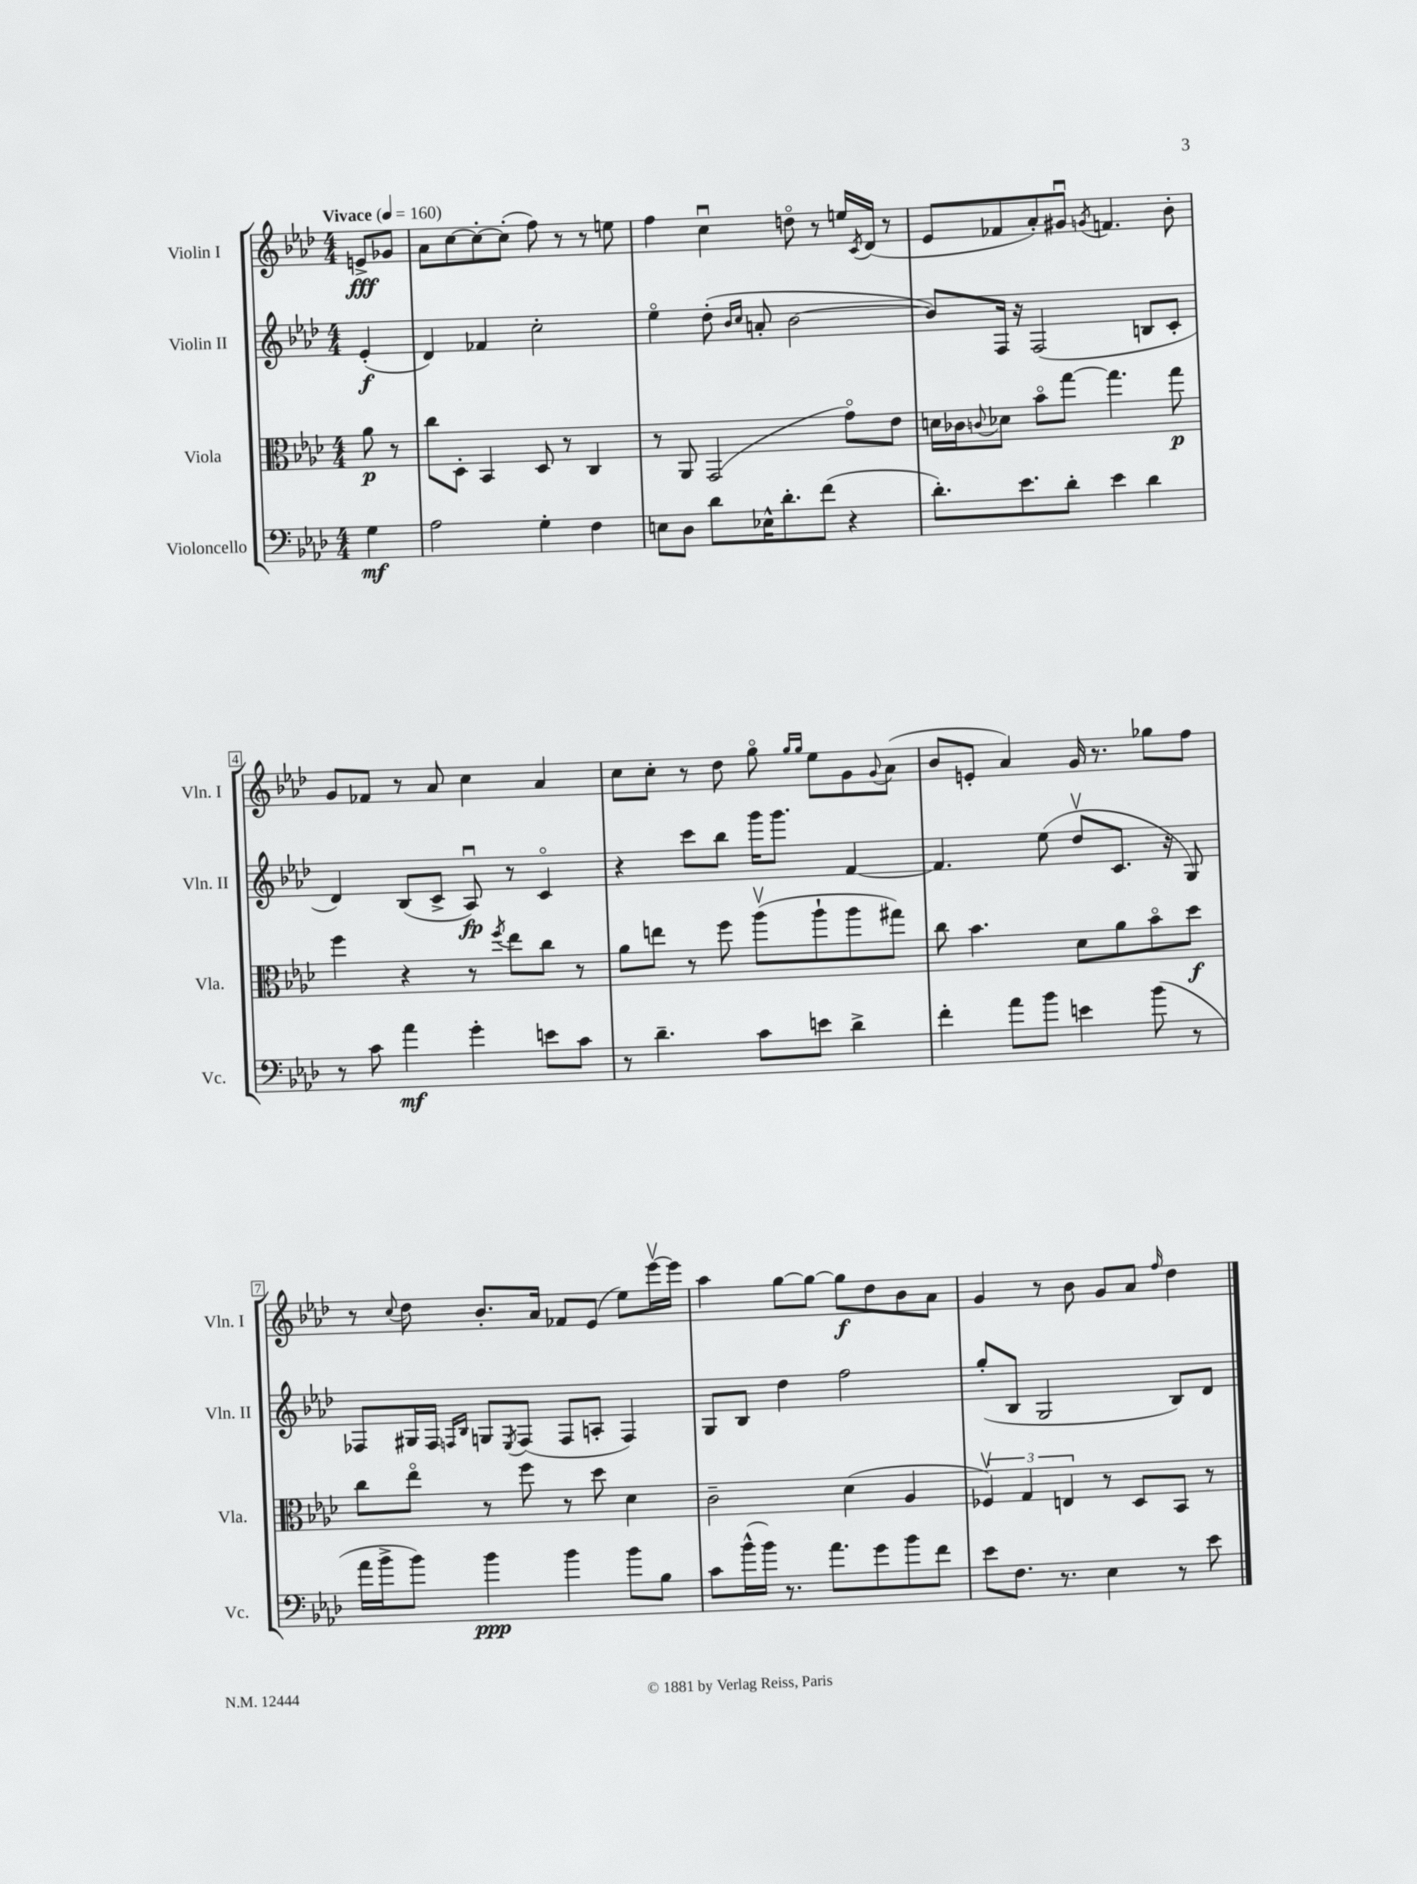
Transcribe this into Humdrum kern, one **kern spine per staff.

**kern	**kern	**kern	**kern
*staff4	*staff3	*staff2	*staff1
*clefF4	*clefC3	*clefG2	*clefG2
*k[b-e-a-d-]	*k[b-e-a-d-]	*k[b-e-a-d-]	*k[b-e-a-d-]
*M4/4	*M4/4	*M4/4	*M4/4
*MM160	*MM160	*MM160	*MM160
4G\	8a-\	(4e-'/	8e^/L
.	8r	.	8g-/J
=	=	=	=
2A-\	8cc\L	4d-/)	8a-\L
.	8D-'\J	.	[8cc\
.	4BB-/	4f-/	8cc'\_
.	.	.	(8cc'\]J
4G'\	8D-/	2cc'\	8ff\)
.	8r	.	8r
4F\	4C/	.	8r
.	.	.	8ee\
=	=	=	=
8E\L	8r	4ee-o\	4ff\
8D-\J	8AA-/	.	.
8d-\L	(2GG/	(8dd-'\	4ccu\
.	.	16qqb-/LL	.
.	.	16qqcc/JJ	.
16E-^^\K	.	8a'/	.
8.d-'\	.	.	.
.	.	[2b-\	8ddo\
(8f\J	.	.	8r
4r	8go\L)	.	16ee/LL
.	.	.	8qc/
.	.	.	(16d-/JJ
.	8e-\J	.	8r
=	=	=	=
8.d-'\L)	16d\LL	8b-/]L)	8e-/L
.	16c-\J	.	.
.	8qqc/	.	.
.	8d-\J	16F/Jk	8f-/
8.e-\	.	16r	.
.	8b-o\L	(2F/	8a-'/)
8d-'\J	[8gg\J	.	8g#u/J
.	.	.	8qg/
4e-\	4.gg\]	.	4.f/
4d-\	.	8B/L	.
.	8gg\	8c'/J	8b-'\
=	=	=	=
8r	4ff\	4d-/)	8g/L
8c\	.	.	8f-/J
4a-\	4r	(8B-/L	8r
.	.	8c^/J	8a-/
4g'\	8r	8A-u/)	4cc\
.	8qff/	.	.
.	8ee-\L	8r	.
8e\L	8cc\J	4co/	4a-/
8c\J	8r	.	.
=	=	=	=
8r	8a-\L	4r	8cc\L
4.d-~\	8ee\J	.	8cc'\J
.	8r	8ccc\L	8r
.	8ff\	8bb-\J	8dd-\
8c\L	(8aa-v\L	16ggg\LK	8ggo\
.	.	8.ggg\J	.
.	.	.	16qqgg/LL
.	.	.	16qqgg/JJ
8e\J	8aa-`\	.	8ee-\L
4d-^\	8aa-\	[4f/	8g\
.	.	.	8qqg/
.	8gg#\J)	.	(8a-\J
=	=	=	=
4f'\	8cc\	4.f/]	8b-/L
.	4.b-\	.	8e'/J
8a-\L	.	.	4a-/)
8b-\J	.	(8ee-\	.
4e\	8d-\L	8dd-v/L	16g/
.	.	.	8.r
.	8a-\	8.c/J	.
(8b-\	8b-o\	.	8gg-\L
.	.	16r	.
8r	8dd-\J	8G/)	8ff\J
=	=	=	=
16a-\LL	8cc\L	8F-/L	8r
16b-^\J	.	.	.
.	.	.	8qqcc/
8b-\J)	8ee-o\J	16G#/L	8dd-\
.	.	16F-/JJ	.
.	.	16qqF/LL	.
.	.	16qqB-/JJ	.
4b-\	8r	8G/L	8.b-'/L
.	.	8qE-/	.
.	8ff\	(8F/J	.
.	.	.	16a-/Jk
4b-\	8r	8F/L	8f-/L
.	8dd-\	8A'/J	(8e-/J
8b-\L	4d-\	4F/)	8ee-\L)
8B-\J	.	.	[16eee-v\L
.	.	.	16eee-\]JJ
=	=	=	=
8c\L	2c~\	8G/L	4aa-\
(16b-^^\L	.	8B-/J	.
16b-\JJ)	.	.	.
8.r	.	4dd-\	[8gg\L
.	.	.	8gg\_J
8.a-\L	.	.	.
.	(4d-\	2ff\	8gg\]L
8g\	.	.	8dd-\
8b-\	4A-/	.	8b-\
8f\J	.	.	8a-\J
=	=	=	=
8e-\L	6F-v/)	(8gg'/L	4g/
8.F\J	.	8B-/J	.
.	6G/	.	.
.	.	2G/	8r
8.r	.	.	.
.	6E/	.	.
.	.	.	8b-\
4E-\	8r	.	8g/L
.	8D-/L	.	8a-/J
.	.	.	16qqff/
8r	8BB-/J	8B-/L)	4dd-\
8e-\	8r	8d-/J	.
==	==	==	==
*-	*-	*-	*-
